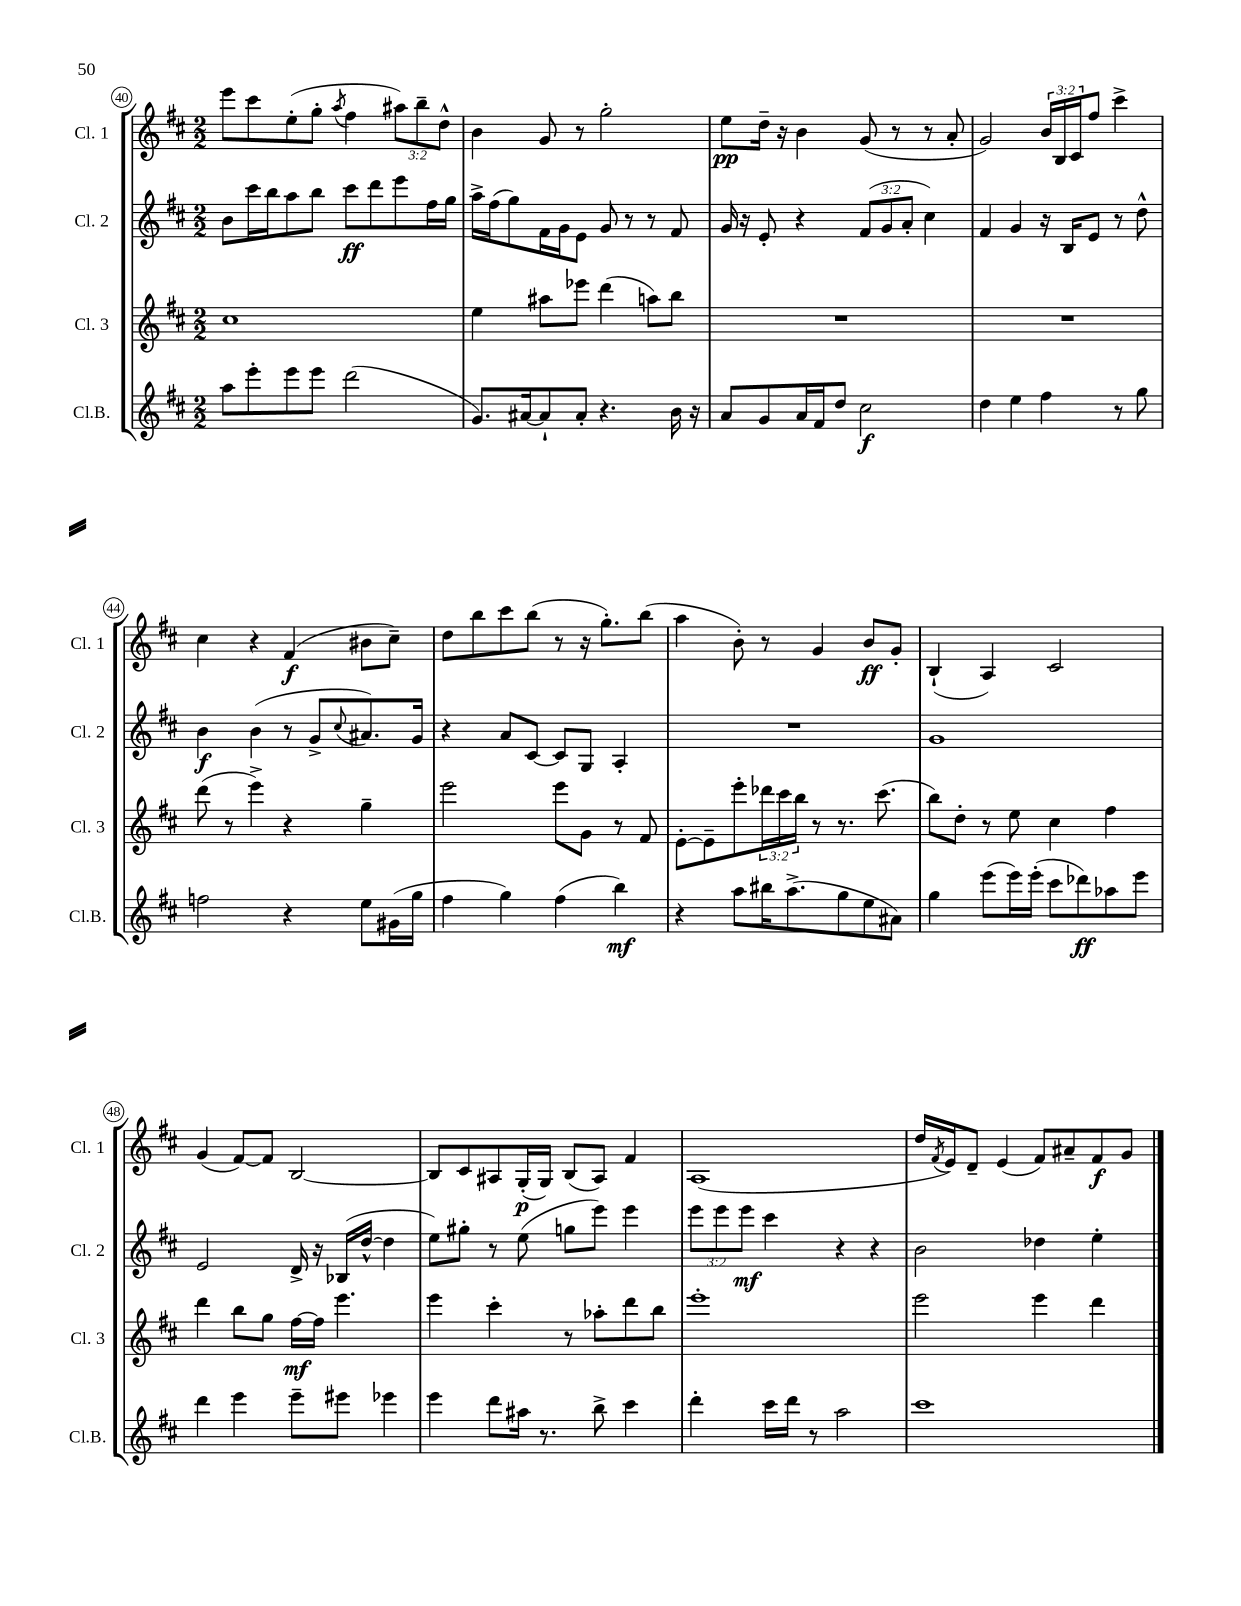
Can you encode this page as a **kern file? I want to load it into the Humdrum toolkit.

**kern	**kern	**kern	**kern
*staff4	*staff3	*staff2	*staff1
*clefG2	*clefG2	*clefG2	*clefG2
*k[f#c#]	*k[f#c#]	*k[f#c#]	*k[f#c#]
*M2/2	*M2/2	*M2/2	*M2/2
8aa\L	1cc#	8b\L	8eee\L
8eee'\	.	16ccc#\L	8ccc#\
.	.	16bb\J	.
8eee\	.	8aa\	(8ee'\
8eee\J	.	8bb\J	8gg'\J
.	.	.	8qaa/
(2ddd\	.	8ccc#\L	4ff#\
.	.	8ddd\	.
.	.	8eee\	12aa#\L)
.	.	.	12bb~\
.	.	16ff#\L	.
.	.	.	12dd^^\J
.	.	16gg\JJ	.
=	=	=	=
8.g/L)	4ee\	16aa^\LL	4b\
.	.	(16ff#\J	.
.	.	8gg\)	.
[16a#/k	.	.	.
8a#`/]	8aa#\L	16f#\L	8g/
.	.	16g\J	.
8a#'/J	8eee-\J	8e\J	8r
4.r	(4ddd\	8g/	2gg'\
.	.	8r	.
.	8aa\L)	8r	.
16b\	8bb\J	8f#/	.
16r	.	.	.
=	=	=	=
8a/L	1r	16g/	8ee\L
.	.	16r	.
8g/	.	8e'/	16dd~\Jk
.	.	.	16r
16a/L	.	4r	4b\
16f#/J	.	.	.
8dd/J	.	.	.
2cc#\	.	(12f#/L	(8g/
.	.	12g/	.
.	.	.	8r
.	.	12a'/J	.
.	.	4cc#\)	8r
.	.	.	8a'/
=	=	=	=
4dd\	1r	4f#/	2g/)
4ee\	.	4g/	.
4ff#\	.	16r	24b/LL
.	.	.	24B/
.	.	16B/LK	.
.	.	.	24c#/J
.	.	8e/J	8ff#/J
8r	.	8r	4ccc#^\
8gg\	.	8dd^^\	.
=	=	=	=
2ff\	(8ddd\	4b\	4cc#\
.	8r	.	.
.	4eee^\)	(4b\	4r
4r	4r	8r	(4f#/
.	.	8g^/L	.
.	.	8qqcc#/	.
8ee\L	4gg~\	8.a#/)	8b#\L
(16g#\L	.	.	8cc#~\J)
16gg\JJ	.	16g/Jk	.
=	=	=	=
4ff#\	2eee\	4r	8dd\L
.	.	.	8bb\
4gg\)	.	8a/L	8ccc#\
.	.	[8c#/J	(8bb\J
(4ff#\	8eee\L	8c#/]L	8r
.	8g\J	8G/J	16r
.	.	.	8.gg'\L)
4bb\)	8r	4A'/	.
.	8f#/	.	(8bb\J
=	=	=	=
4r	[8e'\L	1r	4aa\
.	8e~\]	.	.
8aa\L	8eee'\	.	8b'\)
16bb#\K	24ddd-\L	.	8r
.	24ccc#\	.	.
(8.aa^\	.	.	.
.	24bb\JJ	.	.
.	8r	.	4g/
8gg\	8.r	.	.
8ee\	.	.	8b/L
.	(8.ccc#\	.	.
8a#\J)	.	.	8g'/J
=	=	=	=
4gg\	8bb\L)	1g	(4B`/
.	8dd'\J	.	.
(8eee\L	8r	.	4A/)
16eee\L)	8ee\	.	.
(16eee'\JJ	.	.	.
8ccc#\L	4cc#\	.	2c#/
8ddd-\)	.	.	.
8aa-\	4ff#\	.	.
8eee\J	.	.	.
=	=	=	=
4ddd\	4ddd\	2e/	(4g/
4eee\	8bb\L	.	[8f#/L)
.	8gg\J	.	8f#/]J
8eee~\L	[16ff#\LL	16d^/	[2B/
.	16ff#\]JJ	16r	.
8eee#\J	4.eee\	(16B-/LL	.
.	.	[16dd^^/JJ	.
4eee-\	.	4dd\]	.
=	=	=	=
4eee\	4eee\	8ee\L)	8B/]L
.	.	8gg#'\J	8c#/
8ddd\L	4ccc#'\	8r	8A#/
16aa#\Jk	.	(8ee\	(16G'/L
8.r	.	.	16G/JJ)
.	8r	8gg\L	(8B/L
8bb^\	8aa-'\L	8eee\J)	8A#/J)
4ccc#\	8ddd\	4eee\	4f#/
.	8bb\J	.	.
=	=	=	=
4ddd'\	1eee'	12eee\L	(1A
.	.	12eee\	.
.	.	12eee\J	.
16ccc#\LL	.	4ccc#\	.
16ddd\JJ	.	.	.
8r	.	.	.
2aa\	.	4r	.
.	.	4r	.
=	=	=	=
1ccc#	2eee\	2b\	16dd/LL
.	.	.	8qf#/
.	.	.	16e/J)
.	.	.	8d~/J
.	.	.	(4e/
.	4eee\	4dd-\	8f#/L)
.	.	.	8a#~/
.	4ddd\	4ee'\	8f#/
.	.	.	8g/J
==	==	==	==
*-	*-	*-	*-
